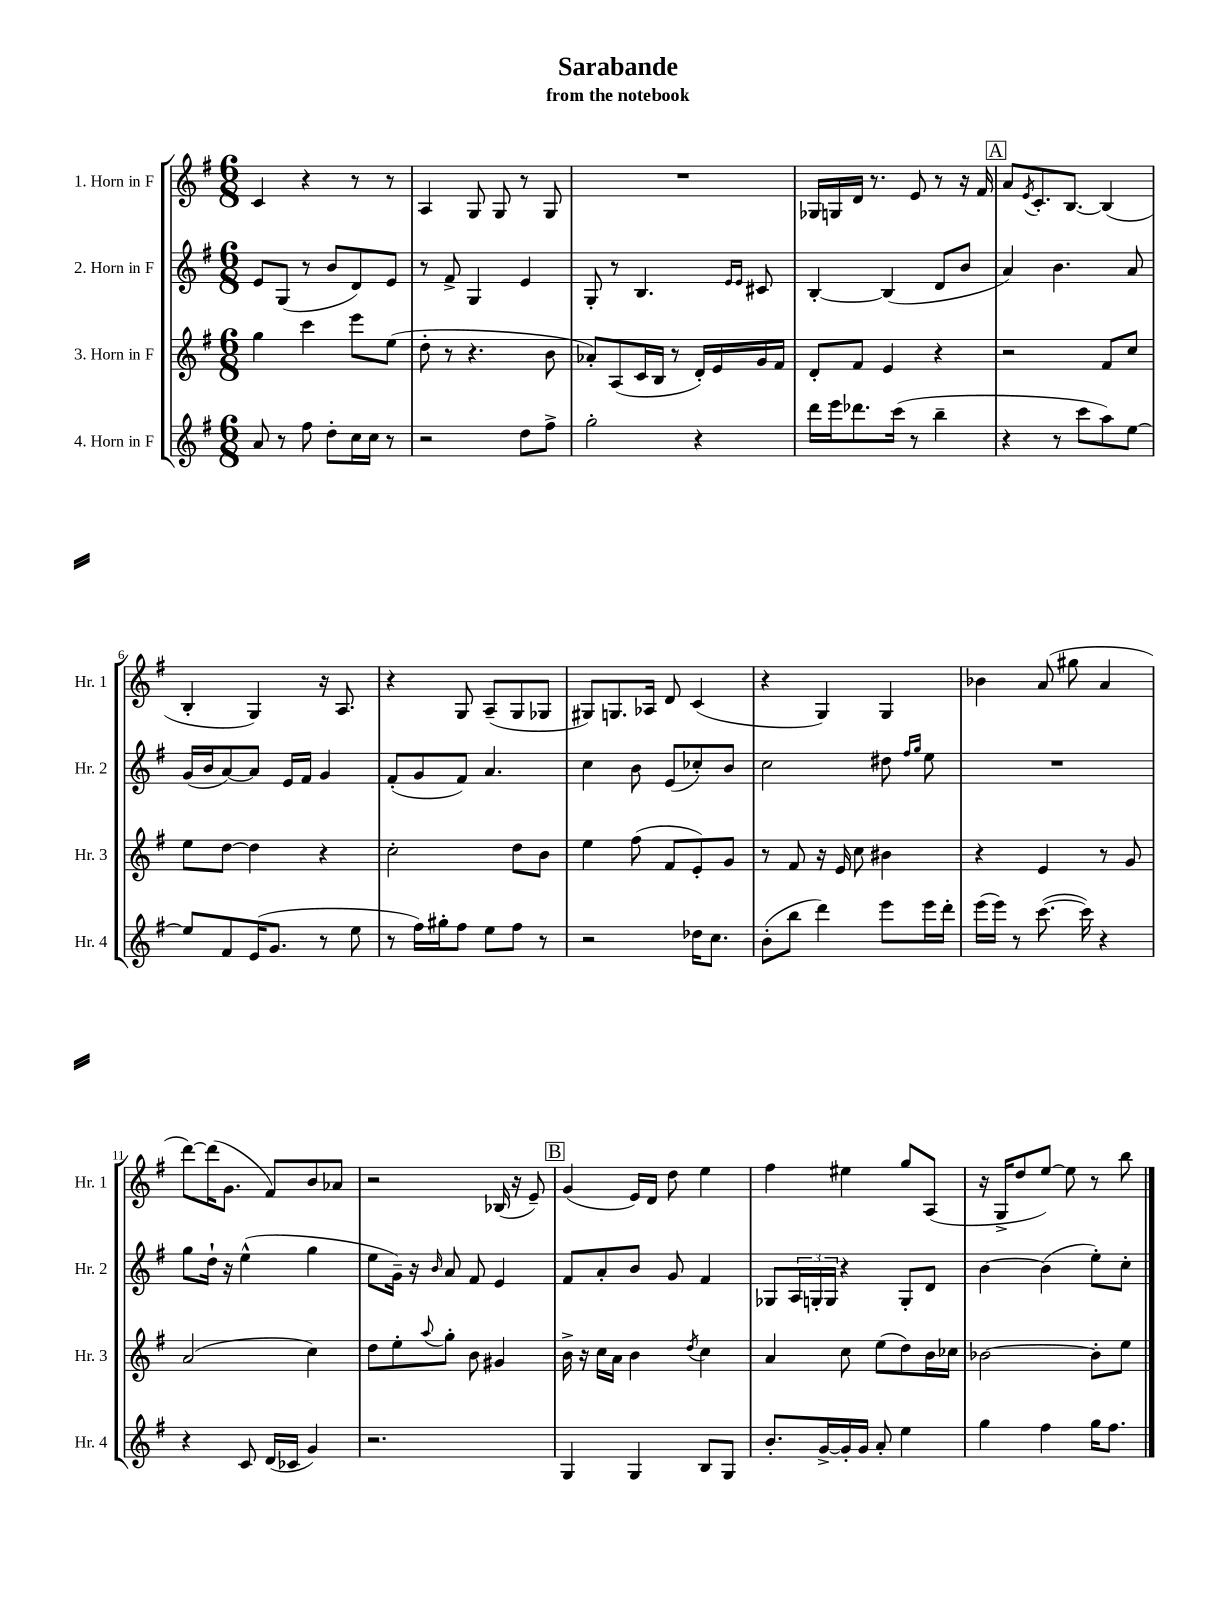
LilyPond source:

\header { title = "Sarabande" subtitle = "from the notebook" }
<<
\new StaffGroup <<
\new Staff = "s0" \with { instrumentName = "1. Horn in F" shortInstrumentName = "Hr. 1" } {
    \clef treble \key g \major \numericTimeSignature \time 6/8
    c'4 r4 r8 r8 |
    a4 g8 g8 r8 g8 |
    R2. |
    ges16 g16 d'16 r8. e'8 r8 r16 fis'16 |
    \mark \markup { \box "A" } a'8 \acciaccatura { e'8 } c'8.-. b8.~ b4( |
    b4-. g4) r16 a8. |
    r4 g8 a8--( g8 ges8 |
    gis8) g8. aes16 d'8 c'4( |
    r4 g4) g4 |
    bes'4 a'8( gis''8 a'4 |
    d'''8~) d'''16( g'8. fis'8) b'8 aes'8 |
    r2 bes16( r16 e'8--) |
    \mark \markup { \box "B" } g'4( e'16) d'16 d''8 e''4 |
    fis''4 eis''4 g''8 a8( |
    r16 g16-> d''8 e''8~) e''8 r8 b''8 \bar "|." |
}
\new Staff = "s1" \with { instrumentName = "2. Horn in F" shortInstrumentName = "Hr. 2" } {
    \clef treble \key g \major \numericTimeSignature \time 6/8
    e'8 g8( r8 b'8 d'8) e'8 |
    r8 fis'8-> g4 e'4 |
    g8-. r8 b4. \grace { e'16 e'16 } cis'8 |
    b4~-. b4( d'8 b'8 |
    \mark \markup { \box "A" } a'4) b'4. a'8 |
    g'16( b'16 a'8~) a'8 e'16 fis'16 g'4 |
    fis'8-.( g'8 fis'8) a'4. |
    c''4 b'8 e'8( ces''8-.) b'8 |
    c''2 dis''8 \grace { fis''16 g''16 } e''8 |
    R2. |
    g''8 d''16-! r16 e''4-^( g''4 |
    e''8 g'16--) r16 \grace { b'16 } a'8 fis'8 e'4 |
    \mark \markup { \box "B" } fis'8 a'8-. b'8 g'8 fis'4 |
    ges8 \tuplet 3/2 { a16 g16-. g16 } r4 g8-. d'8 |
    b'4~ b'4( e''8-.) c''8-. \bar "|." |
}
\new Staff = "s2" \with { instrumentName = "3. Horn in F" shortInstrumentName = "Hr. 3" } {
    \clef treble \key g \major \numericTimeSignature \time 6/8
    g''4 c'''4 e'''8 e''8( |
    d''8-. r8 r4. b'8 |
    aes'8-.) a8( c'16 b16 r8 d'16-.) e'16 g'16 fis'16 |
    d'8-. fis'8 e'4 r4 |
    \mark \markup { \box "A" } r2 fis'8 c''8 |
    e''8 d''8~ d''4 r4 |
    c''2-. d''8 b'8 |
    e''4 fis''8( fis'8 e'8-.) g'8 |
    r8 fis'8 r16 e'16 c''8 bis'4 |
    r4 e'4 r8 g'8 |
    a'2( c''4) |
    d''8 e''8-. \appoggiatura { a''8 } g''8-. b'8 gis'4 |
    \mark \markup { \box "B" } b'16-> r16 c''16 a'16 b'4 \acciaccatura { d''8 } c''4 |
    a'4 c''8 e''8( d''8) b'16 ces''16 |
    bes'2~ bes'8-. e''8 \bar "|." |
}
\new Staff = "s3" \with { instrumentName = "4. Horn in F" shortInstrumentName = "Hr. 4" } {
    \clef treble \key g \major \numericTimeSignature \time 6/8
    a'8 r8 fis''8 d''8-. c''16 c''16 r8 |
    r2 d''8 fis''8-> |
    g''2-. r4 |
    d'''16 e'''16 des'''8. c'''16( r8 b''4-- |
    \mark \markup { \box "A" } r4 r8 c'''8 a''8) e''8~ |
    e''8 fis'8 e'16( g'8. r8 e''8 |
    r8 fis''16) gis''16-. fis''8 e''8 fis''8 r8 |
    r2 des''16 c''8. |
    b'8-.( b''8 d'''4) e'''8 e'''16 d'''16-. |
    e'''16( e'''16) r8 c'''8.~( c'''16) r4 |
    r4 c'8 d'16( ces'16 g'4) |
    r2. |
    \mark \markup { \box "B" } g4 g4 b8 g8 |
    b'8.-. g'16~-> g'16-. g'16 a'8-. e''4 |
    g''4 fis''4 g''16 fis''8. \bar "|." |
}
>>
>>
